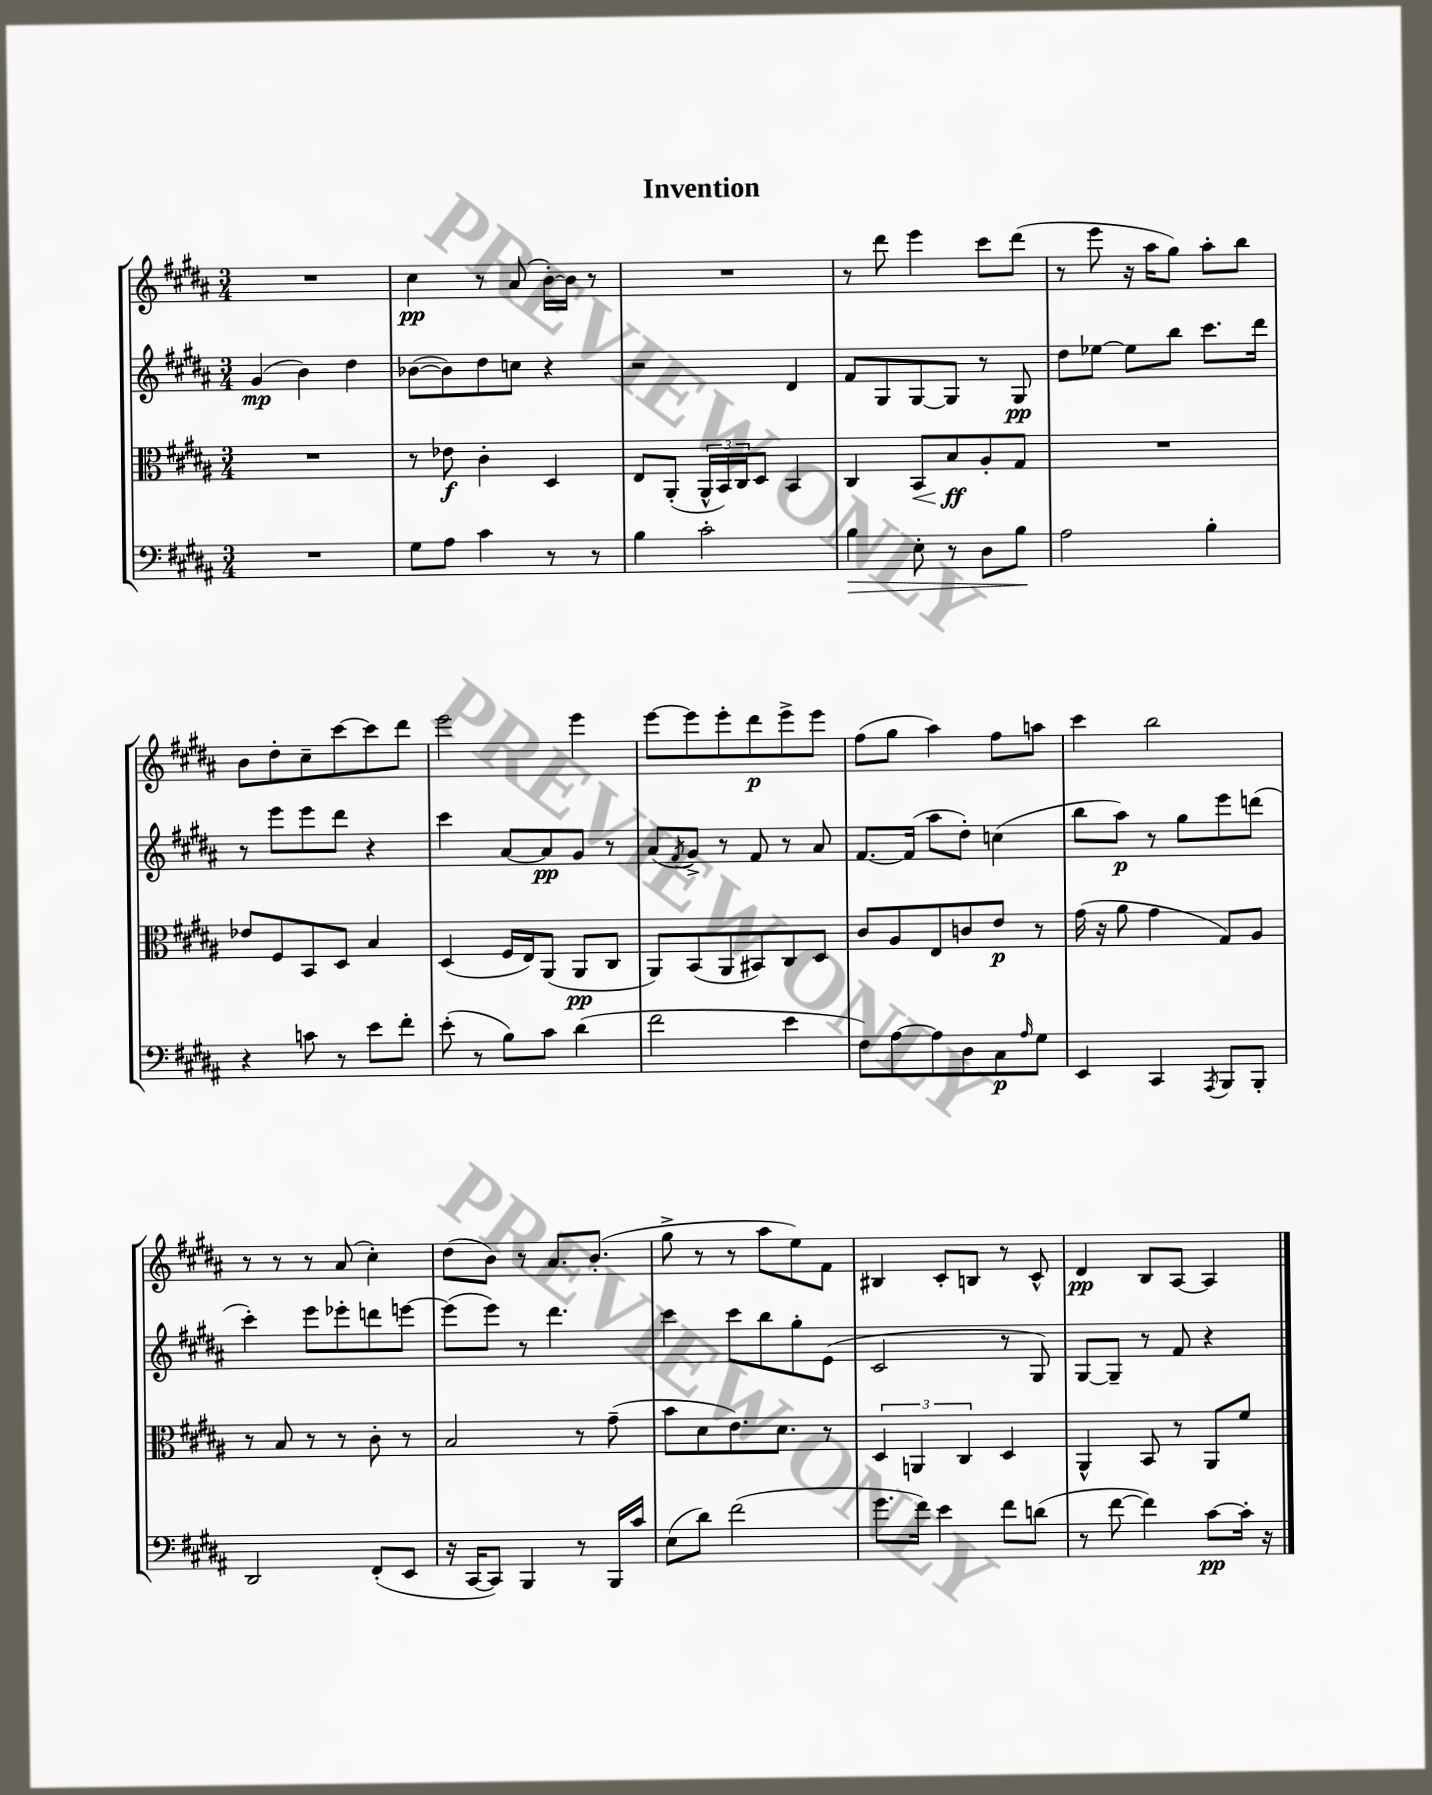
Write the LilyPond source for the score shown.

\header { title = "Invention" }
<<
\new StaffGroup <<
\new Staff = "s0" {
    \clef treble \key b \major \numericTimeSignature \time 3/4
    R2. |
    cis''4\pp r8 ais'8( b'16~-.) b'16 r8 |
    R2. |
    r8 dis'''8 e'''4 cis'''8 dis'''8( |
    r8 e'''8 r16 ais''16 gis''8) ais''8-. b''8 |
    b'8 dis''8-. cis''8-- cis'''8~ cis'''8 dis'''8 |
    e'''2 e'''4 |
    e'''8~ e'''8 e'''8-. dis'''8\p e'''8-> e'''8 |
    fis''8( gis''8 ais''4) fis''8 a''8 |
    cis'''4 b''2 |
    r8 r8 r8 ais'8( cis''4-.) |
    dis''8( b'8) r8 ais'8. b'8.-.( |
    gis''8-> r8 r8 ais''8 e''8) fis'8 |
    bis4 cis'8-. b8 r8 cis'8-^ |
    dis'4\pp b8 ais8~ ais4 \bar "|." |
}
\new Staff = "s1" {
    \clef treble \key b \major \numericTimeSignature \time 3/4
    gis'4\mp( b'4) dis''4 |
    bes'8~( bes'8) dis''8 c''8 r4 |
    r2 dis'4 |
    fis'8 gis8 gis8~ gis8 r8 gis8\pp |
    dis''8 ees''8~ ees''8 b''8 cis'''8. dis'''16 |
    r8 e'''8 e'''8 dis'''8 r4 |
    cis'''4 ais'8~ ais'8\pp gis'8 r8 |
    ais'8( \acciaccatura { fis'8 } gis'8->) r8 fis'8 r8 ais'8 |
    fis'8.~ fis'16( ais''8 dis''8-.) c''4( |
    b''8 ais''8\p) r8 gis''8 e'''8 d'''8( |
    cis'''4-.) e'''8 ees'''8-. d'''8 e'''8~ |
    e'''8( e'''8) r8 dis'''4. |
    cis'''4 cis'''8 b''8 gis''8-. e'8( |
    cis'2 r8 gis8) |
    gis8~ gis8-- r8 fis'8 r4 \bar "|." |
}
\new Staff = "s2" {
    \clef alto \key b \major \numericTimeSignature \time 3/4
    R2. |
    r8 ees'8\f cis'4-. dis4 |
    e8 ais,8-.( \tuplet 3/2 { ais,16-^ b,16) cis16 } dis8 b,4 |
    cis4 b,8\< b8\ff\! ais8-. gis8 |
    R2. |
    ees'8 fis8 b,8 dis8 b4 |
    dis4( fis16 e16) ais,8( ais,8\pp cis8 |
    ais,8) b,8( ais,8 bis,8) cis8 dis8 |
    cis'8 ais8 e8 c'8 e'8\p r8 |
    gis'16( r16 ais'8 gis'4 gis8) ais8 |
    r8 b8 r8 r8 cis'8-. r8 |
    b2 r8 gis'8--( |
    b'8 dis'8 e'8.) dis'8. r8 |
    \tuplet 3/2 { dis4 a,4 cis4 } dis4 |
    ais,4-^ b,8 r8 ais,8 fis'8 \bar "|." |
}
\new Staff = "s3" {
    \clef bass \key b \major \numericTimeSignature \time 3/4
    R2. |
    gis8 ais8 cis'4 r8 r8 |
    b4 cis'2-. |
    b4\> e8-. r8 dis8 b8\! |
    ais2 b4-. |
    r4 c'8 r8 e'8 fis'8-. |
    e'8-.( r8 b8) cis'8 dis'4( |
    fis'2 e'4 |
    fis8) ais8~ ais8 dis8 cis8\p \grace { ais16 } gis8 |
    e,4 cis,4 \acciaccatura { ais,,8 } b,,8 b,,8-. |
    dis,2 fis,8-.( e,8 |
    r16 cis,16~ cis,8) b,,4 r8 b,,16 cis'16 |
    e8( dis'8) fis'2( |
    gis'8. fis'16) e'4 fis'8 d'8( |
    r8 fis'8~ fis'4) cis'8~\pp cis'16-. r16 \bar "|." |
}
>>
>>
\layout { \context { \Score \remove "Bar_number_engraver" } }
